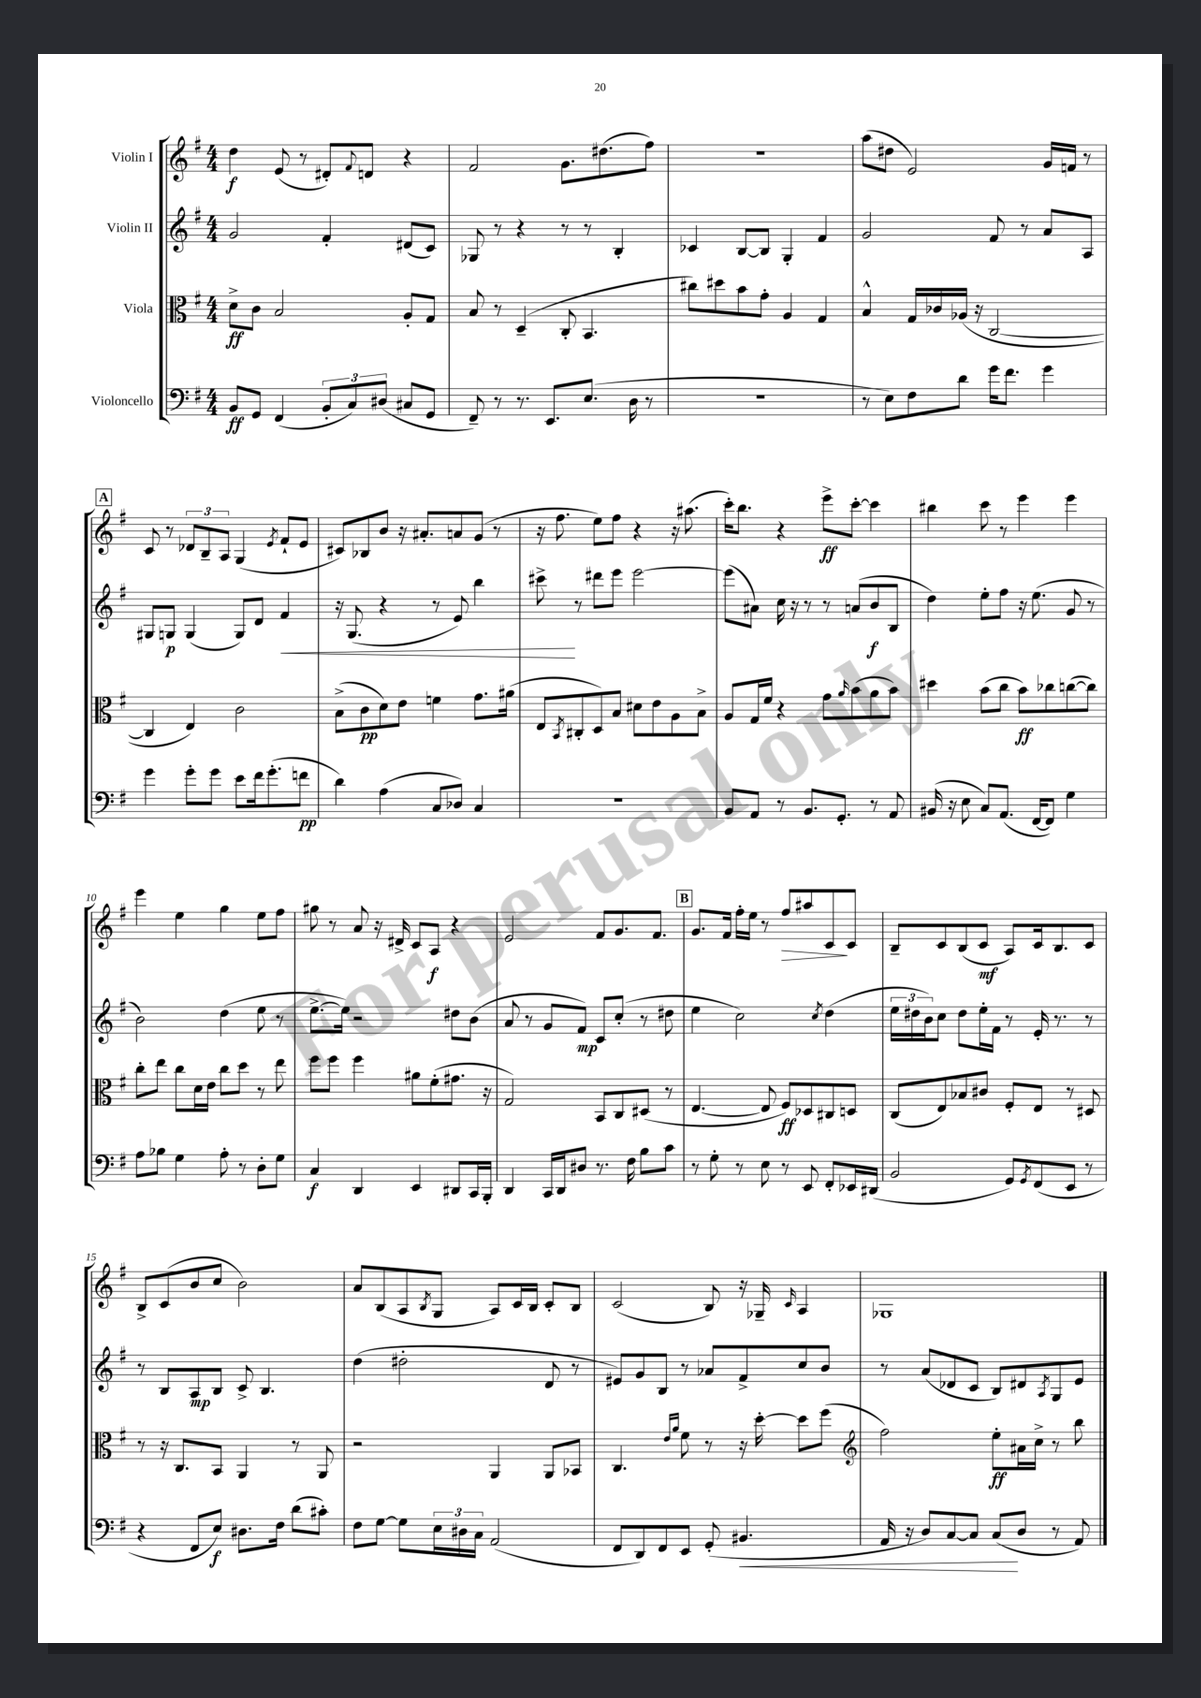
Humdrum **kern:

**kern	**kern	**kern	**kern
*staff4	*staff3	*staff2	*staff1
*clefF4	*clefC3	*clefG2	*clefG2
*k[f#]	*k[f#]	*k[f#]	*k[f#]
*M4/4	*M4/4	*M4/4	*M4/4
8BB	8d^	2g	4dd
8GG	8c	.	.
(4FF#	2B	.	(8e
.	.	.	8r
12BB'	.	4f#'	8d#')
12C)	.	.	.
.	.	.	8qqf#
.	.	.	8d
(12D#	.	.	.
8C#	8A'	(8d#	4r
8GG	8G	8c)	.
=	=	=	=
8FF#~)	8B	8G-	2f#
8r	8r	8r	.
8.r	(4D~	4r	.
8.EE	.	.	.
.	8C'	8r	8.g
(8.E	4.BB	8r	.
.	.	.	(8.dd#
.	.	4B'	.
16D	.	.	.
8r	.	.	8ff#)
=	=	=	=
1r	8cc#)	4c-	1r
.	8dd#	.	.
.	8b	[8B	.
.	8g'	8B]	.
.	4A	4G'	.
.	4G	4f#	.
=	=	=	=
8r	4B^^	2g	(8aa
8E)	.	.	8dd#
8F#	16G	.	2e)
.	16c-	.	.
8d	(16A-	.	.
.	16r	.	.
16g	[2C	8f#	.
8.f#	.	.	.
.	.	8r	.
4g	.	8a	16g
.	.	.	16f
.	.	8A	8r
=	=	=	=
4g	4C]	8G#	8c
.	.	8G	8r
8g'	4E)	(4G	12d-
.	.	.	12B~
8g	.	.	.
.	.	.	12A
8e	2c	8G)	(4G
16f#	.	8d	.
(8.g'	.	.	.
.	.	.	8qe
.	.	4f#	8f#`
8f	.	.	8e
=	=	=	=
4d)	(8B^	16r	8c#)
.	.	(8.G	.
.	8c	.	8B-
(4A	8d)	4r	8b
.	8e	.	16r
.	.	.	8.a#'
8C	4f	8r	.
8D-)	.	8e)	8a
4C	8.g	4bb	(8g
.	.	.	8r
.	(16a#	.	.
=	=	=	=
1r	8E	8ccc#^	16r
.	.	.	8.ff#
.	8qBB	.	.
.	8C#'	8r	.
.	8D)	8ddd#	8ee)
.	8B	8eee	8ff#
.	8d#	[2eee	4r
.	8e	.	.
.	8A	.	16r
.	.	.	(8.aa#
.	8B^	.	.
=	=	=	=
8BB	8A	(8eee]	16ccc')
.	.	.	8.bb
8AA	16G	8a#)	.
.	16f#	.	.
8r	4r	16cc	4r
.	.	16r	.
8.BB	.	8r	.
.	8g	8r	8eee^
8.GG'	.	.	.
.	16qqa	.	.
.	(8b	(8a	[8ccc'
8r	8a	8b	4ccc]
8AA	8b)	8B	.
=	=	=	=
(16BB#	4dd#	4dd)	4bb#
16r	.	.	.
8E	.	.	.
8C)	(8b	8ee'	8ccc
(8.AA	8cc	8ff#	8r
.	8b)	16r	4eee
[16FF#	.	(8.ee	.
8FF#])	8cc-	.	.
4G	([8cc	8g	4eee
.	8cc])	8r	.
=	=	=	=
8A	8cc'	2b)	4eee
8B-	8ee	.	.
4G	8cc	.	4ee
.	16d	.	.
.	16e	.	.
8A'	8cc	(4dd	4gg
8r	8dd	.	.
8D'	8r	8ee	8ee
8G	8ee	8r	8ff#
=	=	=	=
4C	8ff#	[8.ee^	8gg#
.	8ff#	.	8r
.	.	16ee])	.
4DD	4ff#	2r	8a
.	.	.	16r
.	.	.	16d#^
4EE	8a#	.	8c
.	(8f#'	.	8A
8DD#	8.g#	8dd#	4r
16CC	.	(8b	.
16BBB'	16r	.	.
=	=	=	=
4DD	2G)	8a	2e
.	.	8r	.
16CC	.	8g	.
16DD	.	.	.
8D#	.	8f#)	.
8.r	8BB	8c	8f#
.	8C	(8cc'	8.g
16F#	.	.	.
8B	(8D#	8r	.
.	.	.	8.f#
8c	8r	8dd#	.
=	=	=	=
8r	[4.E	4ee	8.g
8G'	.	.	.
.	.	.	16f#
8r	.	2cc)	16ff#'
.	.	.	16ee
8E	8E]	.	8r
8r	8F#)	.	8ff#
8EE	8D-	.	8aa#
.	.	8qcc	.
8FF#'	8C#	(4dd	8c
16EE-	8D	.	8c
(16DD#	.	.	.
=	=	=	=
2BB	(8C	24ee	8B~
.	.	24dd#	.
.	.	24b)	.
.	8E)	8cc	8c
.	8B-	8dd#	(8B
.	8c#	16ee'	8c
.	.	16f#	.
8GG)	8F#'	8r	8A)
8qGG	.	.	.
(8FF#	8E	16e'	16c
.	.	8.r	8.B
8EE	8r	.	.
8r	8D#	8r	8c
=	=	=	=
4r	8r	8r	8B^
.	16r	8B	(8c
.	8.C	.	.
8FF#	.	8A	8b
8E)	8BB	8B	8cc
8.D#	4AA	8c^	2b)
.	.	4.B	.
16F#	.	.	.
(8d	8r	.	.
8c#')	8AA	.	.
=	=	=	=
8F#	2r	(4dd	8a
[8G	.	.	(8B
8G]	.	2dd#'	8A
.	.	.	8qB
24E	.	.	8G
24D#	.	.	.
24C	.	.	.
(2AA	4AA	.	8A)
.	.	.	16c
.	.	.	16B
.	8AA	8d	8c'
.	8BB-	8r	8B
=	=	=	=
8FF#	4.C	8e#)	(2c
8DD)	.	8g	.
8FF#	.	8B	.
.	16qqe	.	.
.	16qqa	.	.
8EE	8f#	8r	.
(8GG'	8r	8a-	8B)
4.BB#	16r	8f#^	16r
.	[16dd'	.	16G-~
.	.	.	16qqc
.	8dd]	8cc	4A
.	(8ff#	8b	.
=	=	=	=
*	*clefG2	*	*
16AA	2ff#)	8r	1G-
16r	.	.	.
8D)	.	(8a	.
[8C	.	8d-	.
8C]	.	8c	.
(8C	8ee'	8B)	.
8D	16a#	8d#	.
.	16cc^	.	.
.	.	8qA	.
8r	8r	8G	.
8AA)	8bb	8e	.
==	==	==	==
*-	*-	*-	*-
